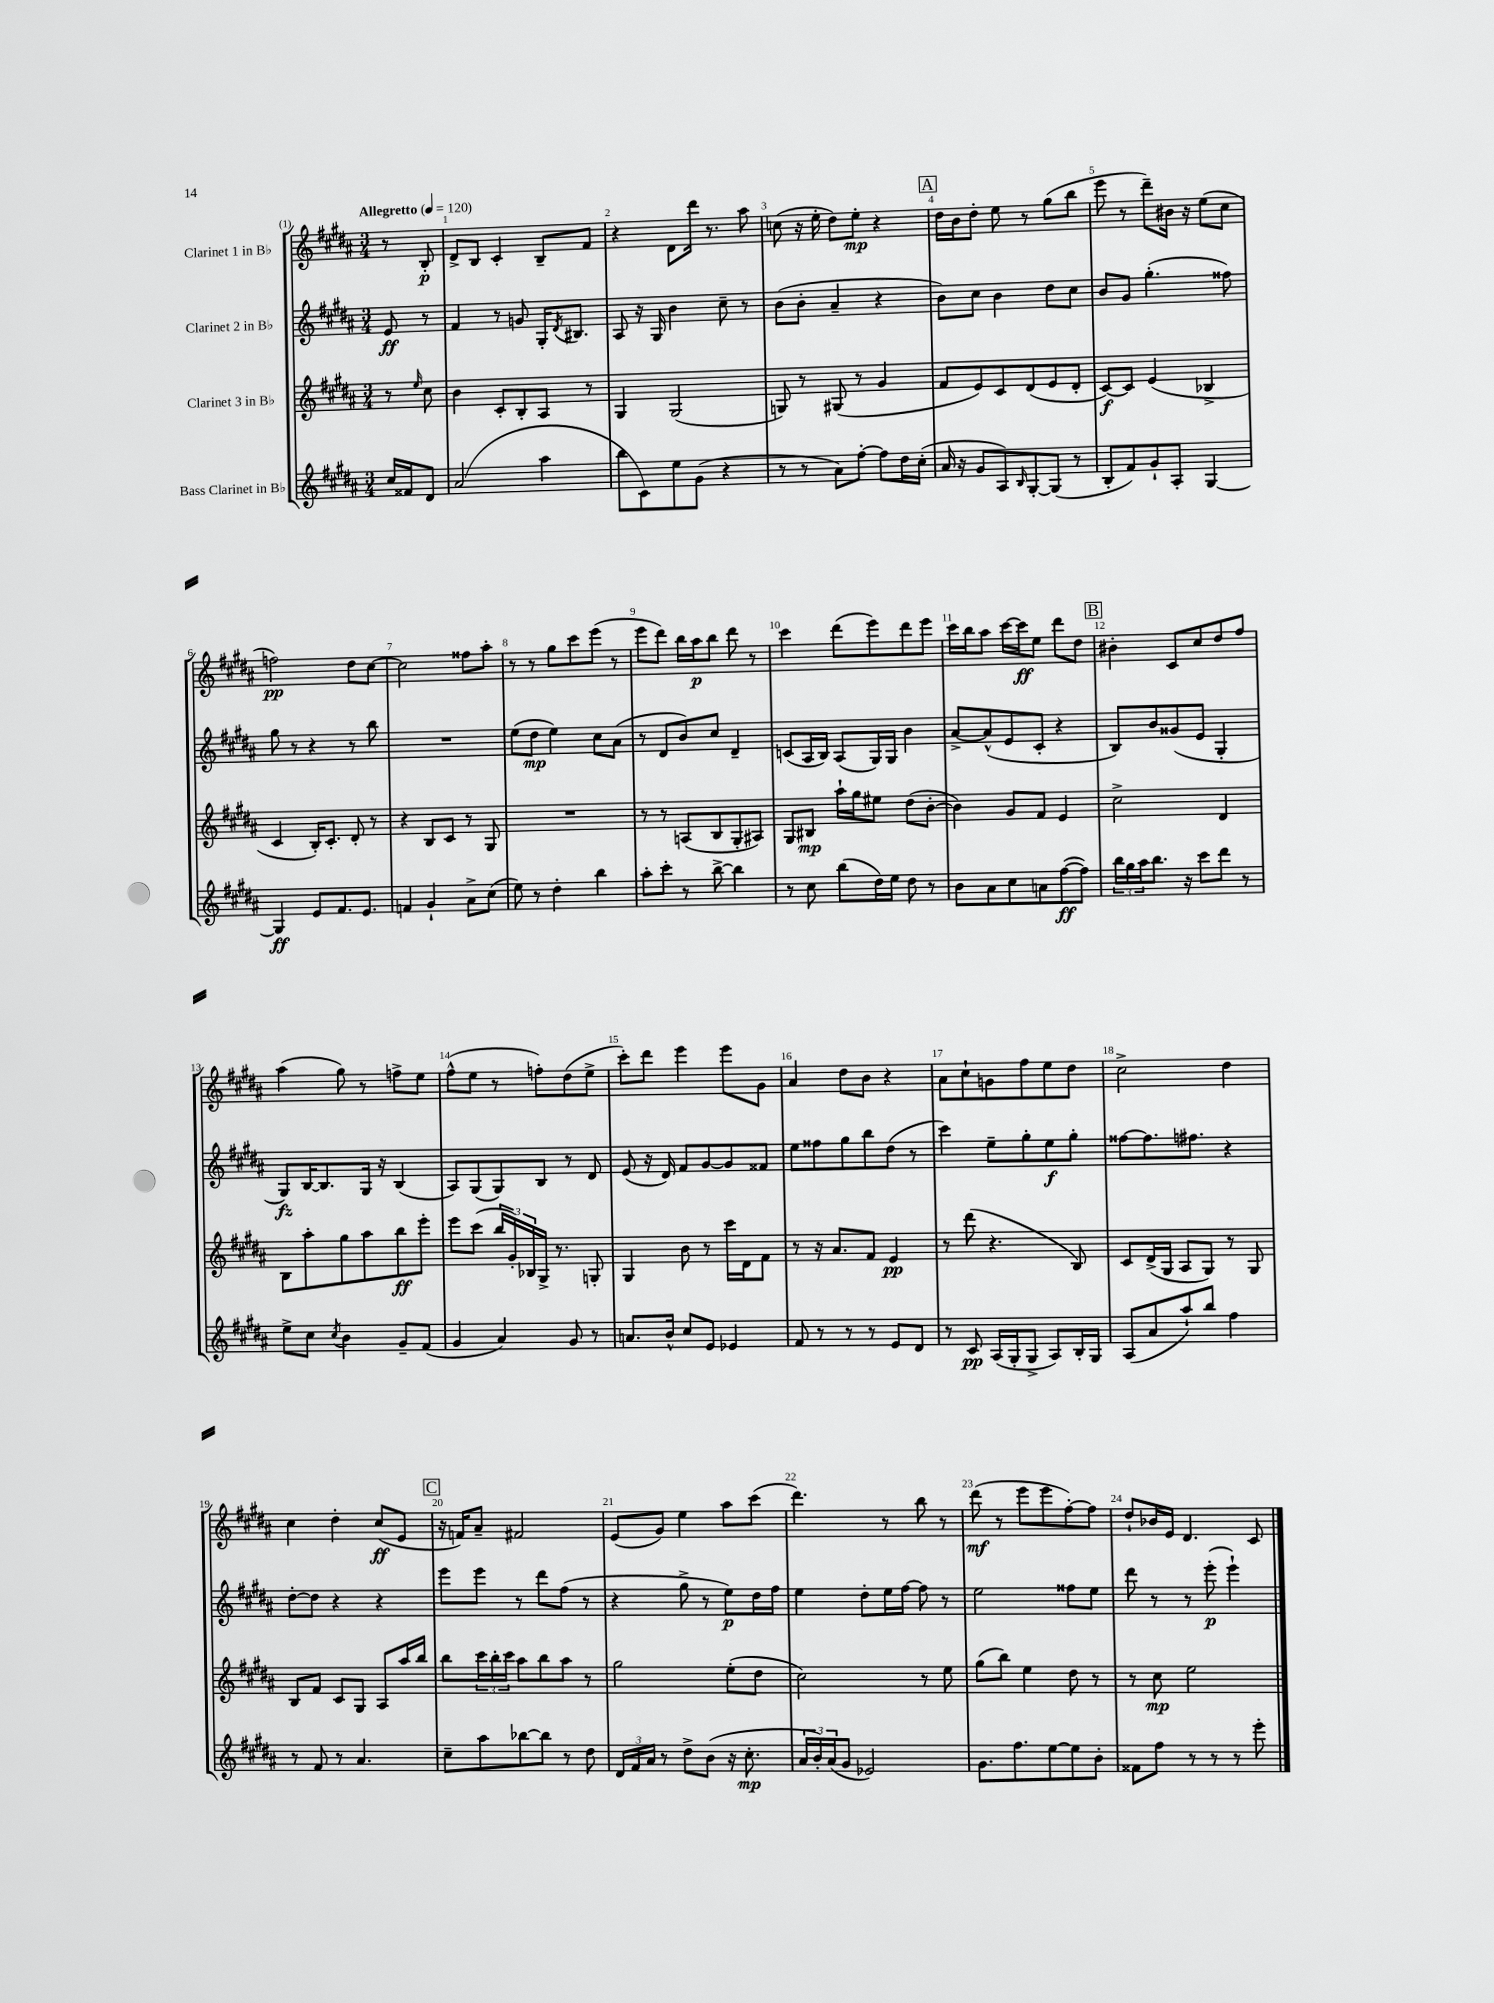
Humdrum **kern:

**kern	**kern	**kern	**kern
*staff4	*staff3	*staff2	*staff1
*clefG2	*clefG2	*clefG2	*clefG2
*k[f#c#g#d#a#]	*k[f#c#g#d#a#]	*k[f#c#g#d#a#]	*k[f#c#g#d#a#]
*M3/4	*M3/4	*M3/4	*M3/4
*MM120	*MM120	*MM120	*MM120
16cc#	8r	8e	8r
16f##	.	.	.
.	16qqee	.	.
8d#	8cc#	8r	8B'
=	=	=	=
(2a#	4b	4f#	8d#^
.	.	.	8B
.	8c#'	8r	4c#'
.	8B'	8g	.
4aa#	8A#	16G#'	8B~
.	.	8qd#	.
.	.	8.B#	.
.	8r	.	8f#
=	=	=	=
8bb	4G#	8A#	4r
8c#)	.	16r	.
.	.	16G#	.
8ee	(2G#	4b	8d#
(8g#	.	.	16ddd#
.	.	.	8.r
4r	.	8cc#~	.
.	.	8r	8aa#
=	=	=	=
8r	8G)	(8b	(8cc
8r	8r	8b'	16r
.	.	.	16ee'
8a#)	(8G#	4a#~	8dd#)
[8ff#'	8r	.	8ee'
8ff#]	4g#	4r	4r
16dd#	.	.	.
(16cc#'	.	.	.
=	=	=	=
16a#	8f#	8b)	16dd#
16r	.	.	16b
8g#	8e)	8cc#	8dd#'
8A#)	8c#	4b	8ee
16qqB	.	.	.
[8G#'	(8d#	.	8r
(8G#]	8e	8dd#	(8gg#
8r	8d#'	8cc#	8bb
=	=	=	=
8B'	[8c#)	8b	8eee
8f#)	8c#]	8g#	8r
8g#`	(4e	(4.gg#'	8ddd#~)
8A#'	.	.	16b#
.	.	.	16r
[4G#	4B-^	.	(8ee
.	.	8ff##)	8cc#
=	=	=	=
4G#]	4c#	8gg#	2ff)
.	.	8r	.
8e	16B')	4r	.
.	8.c#'	.	.
8.f#	.	.	.
.	8d#'	8r	8dd#
8.e	.	.	.
.	8r	8bb	[8cc#
=	=	=	=
4f	4r	2.r	2cc#]
4g#`	8B	.	.
.	8c#	.	.
8a#^	8r	.	8ff##
(8cc#	8G#	.	8aa#'
=	=	=	=
8ee)	2.r	(8ee	8r
8r	.	8dd#	8r
4dd#'	.	4ee)	8gg#
.	.	.	8ccc#
4bb	.	8cc#	(8eee
.	.	(8a#	8r
=	=	=	=
8aa#'	8r	8r	8eee
8ccc#'	8r	8d#	8ddd#)
8r	(8A	8b)	16bb
.	.	.	16aa#
[8bb^	8B	8cc#	8bb
4bb]	8G#'	4d#~	8ddd#
.	8A#)	.	8r
=	=	=	=
8r	8G#	(8c	4ccc#
8cc#	8B#	16A#	.
.	.	16B)	.
(8bb	16aa#`	(8A#	(8ddd#
.	16gg#	.	.
16dd#)	8ee#	16G#)	8eee)
16ee	.	16G#	.
8dd#	(8dd#	4b	8ddd#
8r	[8b'	.	8eee
=	=	=	=
8b	4b])	[8a#^	16ccc#
.	.	.	16bb
8a#	.	(8a#^^]	8aa#
8cc#	8g#	8e	[16ccc#
.	.	.	16ccc#]
8a	8f#	8c#'	8ee
([8ff#	4e	4r	8ddd#
8ff#])	.	.	8dd#
=	=	=	=
24bb	2cc#^	8B)	4b#'
24gg#	.	.	.
24aa#	.	.	.
8.bb	.	8b	.
.	.	(8g##	8c#
16r	.	.	.
8ccc#	.	8e	8cc#
8ddd#	4d#	4G#'	8dd#
8r	.	.	8ff#
=	=	=	=
8ee^	8B	8G#)	(4aa#
8cc#	8aa#'	[16B	.
.	.	8.B]	.
8qcc#	.	.	.
4b	8gg#	.	8gg#)
.	8aa#	16G#	8r
.	.	16r	.
8g#~	8bb	(4B	8ff^
(8f#	8eee'	.	8ee
=	=	=	=
4g#	8eee	8A#)	(8ff#^^
.	(8ccc#	(8G#	8ee
4a#)	24bb	8G#)	8r
.	24g#')	.	.
.	24B-	.	.
.	16G#^	8B	8ff')
.	8.r	.	.
8g#	.	8r	(8dd#
8r	8G'	8d#	8ee^
=	=	=	=
8.a	4G#	(8e	8ccc#')
.	.	16r	8ddd#
16b^^	.	16d#)	.
8cc#	8b	8f#	4eee
8e	8r	[8g#	.
4e-	16ccc#	8g#]	8eee
.	16d#	.	.
.	8f#	8f##	8g#
=	=	=	=
8f#	8r	8ee	4a#
8r	16r	8ff##	.
.	8.a#	.	.
8r	.	8gg#	8dd#
8r	8f#	8bb	8b
8e	4e	(8dd#	4r
8d#	.	8r	.
=	=	=	=
8r	8r	4ccc#)	8a#
8c#	(8ddd#	.	8cc#`
(16A#	4.r	8ee~	8g
16G#'	.	.	.
8G#^	.	8gg#'	8ff#
8A#)	.	8ee	8ee
16B'	8B)	8gg#'	8dd#
16G#	.	.	.
=	=	=	=
(8A#	8c#	[8ff##	2cc#^
8a#	(16d#^	8.ff##]	.
.	16G#	.	.
8aa#`)	8A#	.	.
.	.	8.ff#	.
8bb	8G#)	.	.
4ff#	8r	4r	4dd#
.	8G#	.	.
=	=	=	=
8r	8B	[8dd#'	4cc#
8f#	8f#	8dd#]	.
8r	8c#	4r	4dd#'
4.a#	8G#	.	.
.	8A#	4r	(8cc#
.	16aa#	.	8e
.	16bb	.	.
=	=	=	=
8cc#~	8bb	8eee	16r
.	.	.	16f)
8aa#	24ccc#	8eee	8a#~
.	24bb'	.	.
.	24ccc#	.	.
[8bb-	8aa#	8r	2f#
8bb-]	8bb	8ddd#	.
8r	8aa#	(8ff#	.
8dd#	8r	8r	.
=	=	=	=
24d#	2gg#	4r	(8e
24f#	.	.	.
24a#	.	.	.
8r	.	.	8g#)
8dd#^	.	8gg#^	4ee
(8b	.	8r	.
16r	(8ee'	8ee)	8aa#
8.cc#'	.	.	.
.	8dd#	16dd#	(8ccc#
.	.	16ff#	.
=	=	=	=
24a#	2cc#)	4ee	4.ddd#)
24b')	.	.	.
(24a#	.	.	.
8g#	.	.	.
2e-)	.	8dd#'	.
.	.	16ee	8r
.	.	[16ff#	.
.	8r	8ff#]	8bb
.	8ee	8r	8r
=	=	=	=
8.g#	(8gg#	2ee	(8ddd#
.	8bb)	.	8r
8.ff#	.	.	.
.	4ee	.	8eee
[8ee	.	.	8eee
8ee]	8dd#	8ff##	[8ff#')
8b'	8r	8ee	8ff#]
=	=	=	=
8f##	8r	8ddd#	8dd#`
8ff#	8cc#	8r	16b-
.	.	.	16e
8r	2ee	8r	4.d#
8r	.	(8eee'	.
8r	.	4eee`)	.
8eee'	.	.	8c#
==	==	==	==
*-	*-	*-	*-
